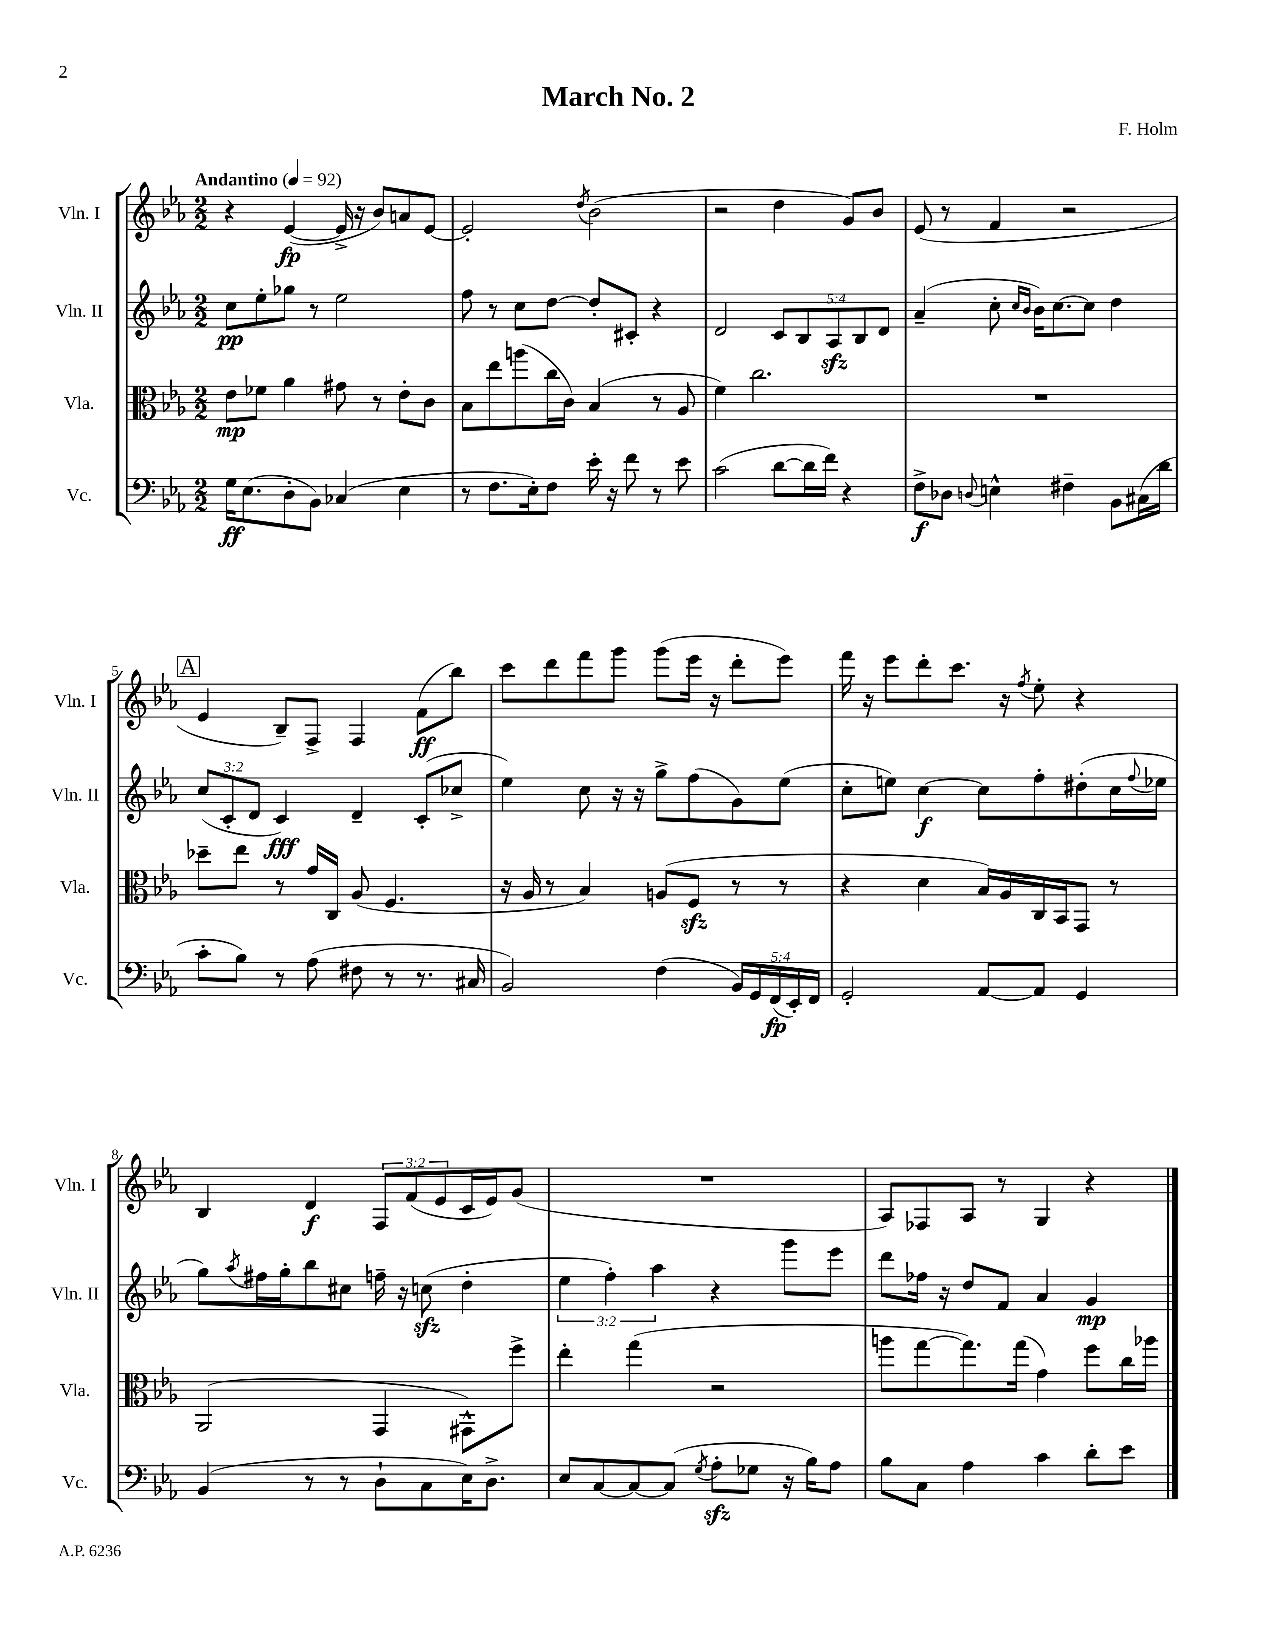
\header { title = "March No. 2" composer = "F. Holm" }
<<
\new StaffGroup <<
\new Staff = "s0" \with { instrumentName = "Vln. I" shortInstrumentName = "Vln. I" } {
    \clef treble \key ees \major \numericTimeSignature \time 2/2 \override Staff.TupletNumber.text = #tuplet-number::calc-fraction-text \tempo "Andantino" 4 = 92
    r4 ees'4~\fp( ees'16-> r16 bes'8) a'8 ees'8~ |
    ees'2-. \acciaccatura { d''8 } bes'2( |
    r2 d''4 g'8) bes'8 |
    ees'8( r8 f'4 r2 |
    \mark \markup { \box "A" } ees'4 bes8--) f8-> f4 f'8\ff( bes''8) |
    c'''8 d'''8 f'''8 g'''8 g'''8( ees'''16 r16 d'''8-. ees'''8) |
    f'''16 r16 ees'''8 d'''8-. c'''8. r16 \acciaccatura { f''8 } ees''8-. r4 |
    bes4 d'4\f \tuplet 3/2 { f8 f'8( ees'8 } c'16 ees'16) g'8( |
    R1 |
    aes8) fes8 aes8 r8 g4 r4 \bar "|." |
}
\new Staff = "s1" \with { instrumentName = "Vln. II" shortInstrumentName = "Vln. II" } {
    \clef treble \key ees \major \numericTimeSignature \time 2/2 \override Staff.TupletNumber.text = #tuplet-number::calc-fraction-text
    c''8\pp ees''8-. ges''8 r8 ees''2 |
    f''8 r8 c''8 d''8~ d''8-. cis'8-. r4 |
    d'2 \tuplet 5/4 { c'8 bes8 aes8\sfz bes8 d'8 } |
    aes'4--( c''8-. \grace { c''16 bes'16 } bes'16) c''8.~ c''8 d''4 |
    \mark \markup { \box "A" } \tuplet 3/2 { c''8( c'8-. d'8 } c'4\fff) d'4-- c'8-.( ces''8-> |
    ees''4) c''8 r16 r16 g''8-> f''8( g'8) ees''8( |
    c''8-. e''8) c''4~\f c''8 f''8-. dis''8-.( c''16 \appoggiatura { f''8 } ees''16 |
    g''8) \acciaccatura { aes''8 } fis''16 g''16-. bes''8 cis''8 f''16-- r16 c''8\sfz( d''4-. |
    \tuplet 3/2 { ees''4 f''4-.) aes''4 } r4 g'''8 ees'''8 |
    d'''8 fes''16 r16 d''8 f'8 aes'4 g'4\mp \bar "|." |
}
\new Staff = "s2" \with { instrumentName = "Vla." shortInstrumentName = "Vla." } {
    \clef alto \key ees \major \numericTimeSignature \time 2/2
    ees'8\mp fes'8 aes'4 gis'8 r8 ees'8-. c'8 |
    bes8 ees''8 a''8( c''16 c'16) bes4( r8 aes8 |
    f'4) c''2. |
    R1 |
    \mark \markup { \box "A" } des''8-- ees''8 r8 g'16 c16 aes8( f4. |
    r16 aes16 r8 bes4) a8( f8\sfz r8 r8 |
    r4 d'4 bes16) aes16 c16 bes,16 g,8 r8 |
    aes,2( g,4 gis,8-^) f''8-> |
    ees''4-. g''4( r2 |
    a''8 g''8~ g''8.) g''16( g'4) f''8 c''16 aes''16 \bar "|." |
}
\new Staff = "s3" \with { instrumentName = "Vc." shortInstrumentName = "Vc." } {
    \clef bass \key ees \major \numericTimeSignature \time 2/2 \override Staff.TupletNumber.text = #tuplet-number::calc-fraction-text
    g16\ff ees8.( d8-. bes,8) ces4( ees4 |
    r8 f8. ees16-.) f8 ees'16-. r16 f'8 r8 ees'8 |
    c'2( d'8~ d'16 f'16) r4 |
    f8->\f des8 \appoggiatura { d8 } e4-^ fis4-- bes,8 cis16( d'16 |
    \mark \markup { \box "A" } c'8-. bes8) r8 aes8( fis8 r8 r8. cis16 |
    bes,2) f4( \tuplet 5/4 { bes,16) g,16 f,16\fp( ees,16-.) f,16 } |
    g,2-. aes,8~ aes,8 g,4 |
    bes,4( r8 r8 d8-! c8 ees16) d8.-> |
    ees8 c8~ c8~ c8( \acciaccatura { g8 } aes8-.\sfz ges8 r16 bes16) aes8 |
    bes8 c8 aes4 c'4 d'8-. ees'8 \bar "|." |
}
>>
>>
